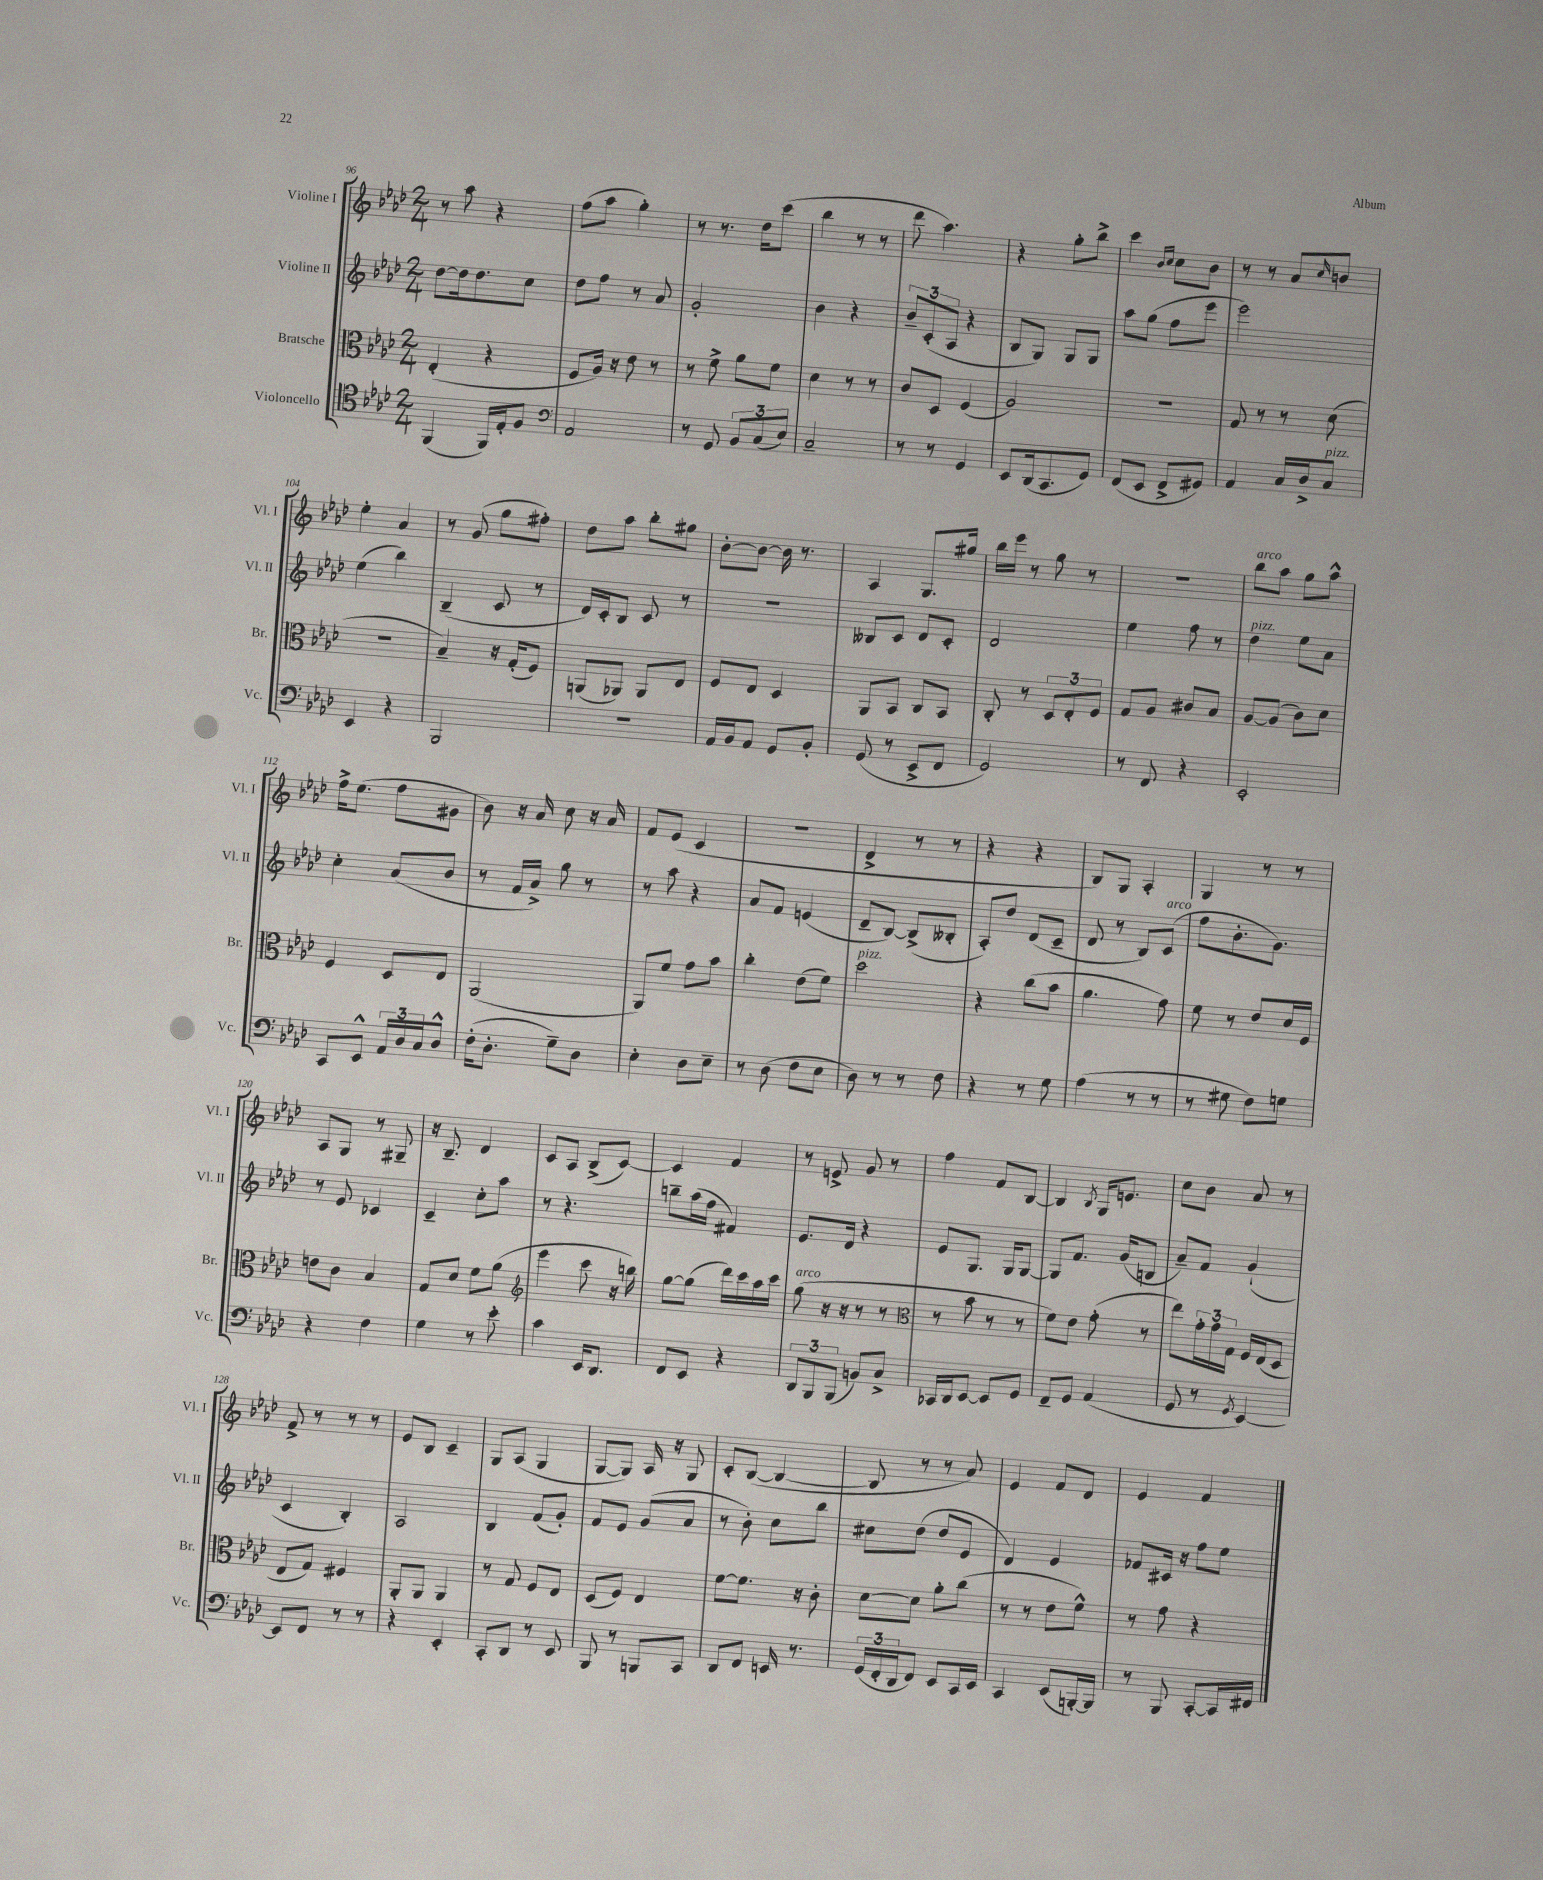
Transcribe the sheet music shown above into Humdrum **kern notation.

**kern	**kern	**kern	**kern
*part4	*part3	*part2	*part1
*staff4	*staff3	*staff2	*staff1
*I"Violoncello	*I"Bratsche	*I"Violine II	*I"Violine I
*I'Vc.	*I'Br.	*I'Vl. II	*I'Vl. I
*clefC4	*clefC3	*clefG2	*clefG2
*k[b-e-a-d-]	*k[b-e-a-d-]	*k[b-e-a-d-]	*k[b-e-a-d-]
*M2/4	*M2/4	*M2/4	*M2/4
=96	=96	=96	=96
(4FF/	(4E-'/	[8dd-\L	8r
.	.	16dd-\k]	8aa-\
.	.	8.dd-\	.
16FF/LL)	4r	.	4r
16E-'/J	.	.	.
8F/J	.	8cc\J	.
=97	=97	=97	=97
*clefF4	*	*	*
2AA-/	8F/L	8dd-\L	(8ff\L
.	16A-/Jk)	8ff\J	8aa-\J
.	16r	.	.
.	8e-\	8r	4gg'\)
.	8r	8a-/	.
=98	=98	=98	=98
8r	8r	2g'/	8r
8GG/	8f^\	.	8.r
12BB-/L	8a-\L	.	.
.	.	.	16dd-\KL
(12C/	.	.	.
.	8f\J	.	(8ccc\J
12E-/J)	.	.	.
=99	=99	=99	=99
2C~/	4d-\	4b-\	4bb-\
.	8r	4r	8r
.	8r	.	8r
=100	=100	=100	=100
8r	8c/L	12b-~/L	8ddd-\
.	.	(12c'/	.
8r	8D-/J	.	4.aa-\)
.	.	12A-/J	.
4GG/	(4F/	4r	.
=101	=101	=101	=101
8EE-/L	2A-/)	8B-/L	4r
(16DD-/k	.	8G/J)	.
8.CC/	.	.	.
.	.	8G/L	8gg'\L
8GG/J)	.	8G/J	8bb-^\J
=102	=102	=102	=102
(8FF/L	2r	8aa-\L	4ccc\
8EE-/J	.	(8gg\J	.
.	.	.	16qqb-/LL
.	.	.	16qqcc/JJ
8FF^/L	.	8ff\L	8cc\L
8GG#X/J)	.	8eee-\J	8b-\J
=103	=103	=103	=103
4AA-/	8G/	2eee-\)	8r
.	8r	.	8r
16C/LL	8r	.	8a-/L
16D-^/J	.	.	.
.	.	.	16qqcc/
!LO:TX:a:i:t=pizz.	!	!	!
8C/J	(8d-\	.	8bn/J
!!LO:LB:g=z
=104	=104	=104	=104
4EE-/	2r	(4ee-\	4ee-'\
4r	.	4bb-\)	4a-/
=105	=105	=105	=105
2BBB-/	4B-~/)	(4B-~/	8r
.	.	.	(8g/
.	16r	8c/	8gg\L
.	(16G'/KL	.	.
.	8F/J)	8r	8ff#X'\J)
=106	=106	=106	=106
2r	(8AAn/L	16d-/LL)	8dd-\L
.	.	16c'/J	.
.	8AA-X/J)	8B-/J	8aa-\J
.	8AA-/L	8c/	8bb-'\L
.	8E-/J	8r	8gg#X\J
=107	=107	=107	=107
16AA-/LL	8F/L	2r	[8b-'\L
16BB-/J	.	.	.
8AA-/J	8E-/J	.	8b-\J_
8GG/L	4D-/	.	16b-\]
.	.	.	8.r
8BB-'/J	.	.	.
=108	=108	=108	=108
(8GG/	8AA-/L	8B--X/L	4A-/
8r	8BB-/J	8c/J	.
8EE-^/L	8C/L	8d-/L	8.G/L
8FF/J	8BB-/J	8c'/J	.
.	.	.	16gg#X/Jk
=109	=109	=109	=109
2GG/)	8C'/	2d-/	16bb-\LL
.	.	.	16eee-\JJ
.	8r	.	8r
.	12D-/L	.	8gg\
.	12E-'/	.	.
.	.	.	8r
.	12F/J	.	.
=110	=110	=110	=110
8r	8G/L	4ee-\	2r
8FF/	8A-/J	.	.
4r	8c#X/L	8ff\	.
.	8B-/J	8r	.
=111	=111	=111	=111
!	!	!	!LO:TX:a:i:t=arco
!	!	!LO:TX:a:i:t=pizz.	!
2EE-'/	[8A-/L	4dd-\	8bb-\L
.	(8A-/J]	.	8aa-\J
.	8c\L)	8ee-\L	8gg\L
.	8d-\J	8a-\J	8aa-^^\J
!!LO:LB:g=z
=112	=112	=112	=112
8CC/L	4F/	4cc'\	16ff^\KL
.	.	.	(8.ee-\J
8EE-^^/J	.	.	.
24AA-/LL	8D-/L	(8a-/L	8ff\L
24D-/	.	.	.
24C/J	.	.	.
8D-^^/J	8E-/J	8b-/J	8g#X\J
=113	=113	=113	=113
(16F'\KL	(2AA-/	8r	8b-\)
8.D-'\J	.	.	.
.	.	16f/LL	16r
.	.	16a-^/JJ)	16a-/
8G~\L)	.	8gg\	8cc\
8D-\J	.	8r	16r
.	.	.	16a-/
=114	=114	=114	=114
4E-'\	8AA-/L)	8r	8f/L
.	8f/J	8aa-\	(8e-/J
8D-\L	8g\L	4r	4c/
8E-~\J	8b-\J	.	.
=115	=115	=115	=115
8r	4cc'\	8a-/L	2r
(8D-\	.	8f/J	.
8F\L	(8e-\L	(4en/	.
8E-\J	8f\J)	.	.
=116	=116	=116	=116
!	!LO:TX:a:i:t=pizz.	!	!
8D-\)	2dd-\	8d-~/L	4d-^/
8r	.	[8B-/J)	.
8r	.	(8B-^/L]	8r
8F\	.	8B--X'/J	8r
=117	=117	=117	=117
4r	4r	8A-'/L)	4r
.	.	8dd-/J	.
8r	(8cc\L	(8d-/L	4r
8G\	8b-\J	8c~/J	.
=118	=118	=118	=118
(4A-\	4.a-\	8d-/	8B-/L)
.	.	8r	8G/J
8r	.	8B-/L)	4A-'/
!	!	!LO:TX:a:i:t=arco	!
8r	8g\)	(8c/J	.
=119	=119	=119	=119
8r	8f\	8ff\L	4G/
8G#X\	8r	8.b-'\	.
8F\L)	8e-/L	.	8r
.	.	8.g\J)	.
8Gn\J	16d-/L	.	8r
.	16F/JJ	.	.
!!LO:LB:g=z
=120	=120	=120	=120
4r	8en\L	8r	8A-/L
.	8c\J	8e-/	8G/J
4F\	4B-/	4c-X/	8r
.	.	.	8G#X~/
=121	=121	=121	=121
4G\	8G/L	4c~/	16r
.	.	.	8.B-~/
.	8d-/J	.	.
8r	8f\L	8cc'\L	4d-/
8e-'\	(8a-\J	8aa-\J	.
=122	=122	=122	=122
*	*clefG2	*	*
4c\	4eee-\	8r	8c/L
.	.	4.r	8A-/J
16EE-/KL	8ccc\	.	(8B-^/L
8.DD-/J	.	.	.
.	16r	.	[8c/J)
.	16bbn\)	.	.
=123	=123	=123	=123
8FF/L	[8gg\L	8bbn~\L	4c/]
8EE-/J	(8gg\J]	(16aa-\L	.
.	.	16ff\JJ	.
4r	16ddd-\LL)	4f#X/)	4f/
.	16ccc\	.	.
.	16aa-\	.	.
.	16ccc\JJ	.	.
=124	=124	=124	=124
!	!LO:TX:a:i:t=arco	!	!
12DD-/L	(8gg\	8.e-/L	8r
12BBB-/	.	.	.
.	16r	.	8en^/
(12BBB-/J	.	.	.
.	16r	16d-/Jk	.
8BBn/L)	8r	4r	8g/
8C^/J	8r	.	8r
=125	=125	=125	=125
*	*clefC3	*	*
16CC-X/LL	8r	8e-/L	4ff\
16DD-/J	.	.	.
[8EE-/J	8b-\	8.G/J	.
8EE-/L]	8r	.	8f/L
.	.	16G/KL	.
8GG/J	8r	[8G/J	[8B-/J
=126	=126	=126	=126
8FF~/L	8f\L)	8G/L]	4B-/]
8GG/J	8e-\J	8.f/J	.
.	.	.	8qB-/
(4AA-/	(8g'\	.	16G/KL
.	.	(16g/KL	8.en/J
.	8r	8Bn/J	.
=127	=127	=127	=127
8GG/	8ee-\L)	8a-~/L)	8cc\L
8r	24g'\L	8f/J	8b-\J
.	24g\	.	.
.	24G\JJ	.	.
8qGG/	.	.	.
[4EE-/)	16F/LL	(4g`/	8a-/
.	(16E-/J	.	.
.	8D-/J	.	8r
!!LO:LB:g=z
=128	=128	=128	=128
8EE-/L]	8E-/L	4c/	8f^/
8FF/J	8G/J)	.	8r
8r	4F#X/	4B-'/)	8r
8r	.	.	8r
=129	=129	=129	=129
4r	8AA-'/L	2A-/	8e-/L
.	8AA-/J	.	8B-/J
4EE-'/	4AA-/	.	4c~/
=130	=130	=130	=130
8CC'/L	8r	4B-/	8G/L
8DD-/J	8G/	.	(8A-/J
8r	8F/L	(8f/L	4G/
8EE-/	8E-/J	8g'/J)	.
=131	=131	=131	=131
8BBB-/	(8D-/L	8f/L	[8G/L
8r	8F/J)	8e-/J	8G/J])
8BBBn/L	4E-/	(8g/L	16A-/
.	.	.	16r
8CC/J	.	8a-/J	8G/
=132	=132	=132	=132
8DD-/L	[8f\L	8r	8c'/L
8FF/J	8.f\J]	8b-'\)	([8B-/J
16EEn/	.	8cc\L	4B-/_
8.r	16r	.	.
.	8c'\	8bb-\J	.
=133	=133	=133	=133
(24GG/LL	[8d-\L	8cc#X\L	8B-/]
24FF'/	.	.	.
24DD-/J	.	.	.
8FF/J)	8d-\J]	(8dd-\J	8r
8EE-/L	8a-'\L	8dd-/L	8r
16CC/L	(8cc\J	8e-/J	8a-/)
16EE-/JJ	.	.	.
=134	=134	=134	=134
4CC/	8r	4d-/)	4e-/
.	8r	.	.
(8EE-/L	8e-\L	4e-/	8f/L
[16BBBn'/L)	8f^^\J)	.	8d-/J
16BBB/JJ]	.	.	.
=135	=135	=135	=135
8r	8r	8f-X/L	4e-/
8BBB-/	8g\	16c#X/Jk	.
.	.	16r	.
[8CC'/L	4r	8ff\L	4f/
16CC/L]	.	8ee-\J	.
16FF#X/JJ	.	.	.
==	==	==	==
*-	*-	*-	*-
